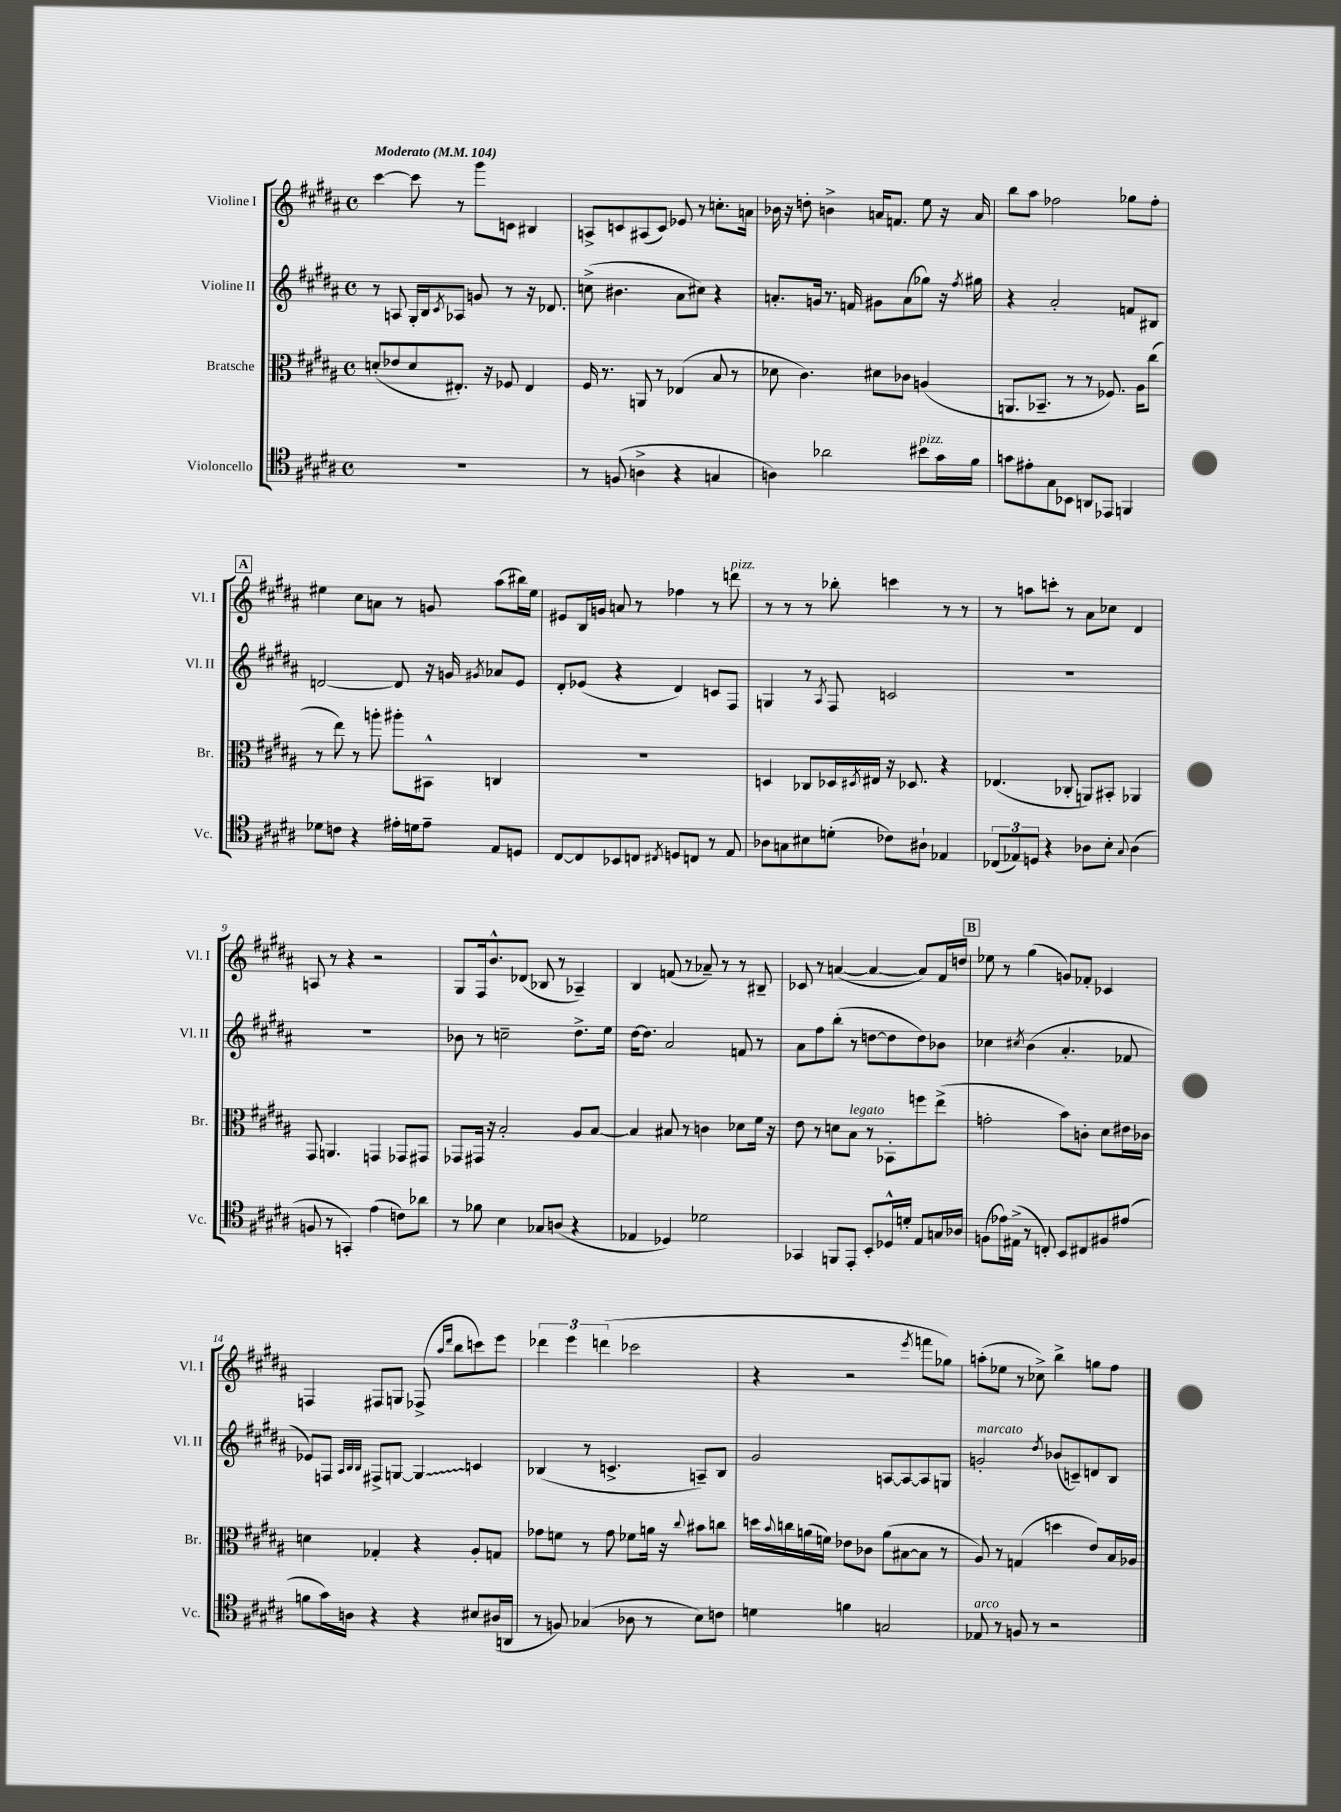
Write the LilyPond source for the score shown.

<<
\new StaffGroup <<
\new Staff = "s0" \with { instrumentName = "Violine I" shortInstrumentName = "Vl. I" } {
    \clef treble \key b \major \defaultTimeSignature \time 4/4 \tempo "Moderato" 4 = 104
    cis'''4~ cis'''8 r8 gis'''8 c'8 bis4 |
    a8-> c'8 ais8( c'8) ees'8 r8 c''8.-. a'16 |
    bes'16 r16 d''8-. b'4-> a'16 f'8. e''8 r16 a'16 |
    b''8 ais''8 fes''2 ges''8 fes''8-. |
    \mark \markup { \box "A" } eis''4 cis''8 a'8 r8 g'8 ais''8( bis''16) eis''16 |
    eis'8 b16 g'16 a'8 r8 fes''4 r8 d'''8^\markup { \italic "pizz." } |
    r8 r8 r8 bes''8-. c'''4 r8 r8 |
    r8 a''8 c'''8-. r8 ais'8 ces''8 dis'4 |
    a8 r8 r4 r2 |
    gis8 fis16 b'8.-^ des'8( bes8 r8 aes4--) |
    b4 f'8( r8 aes'8--) r8 r8 bis8-- |
    ces'8 r8 a'4~( a'4~ a'8) fis'16 d''16 |
    \mark \markup { \box "B" } ees''8 r8 gis''4( g'8) fes'8-. ces'4 |
    f4 fis8 g8 fes8->( \grace { ais''16 dis'''16 } b''8 c'''8) e'''8 |
    \tuplet 3/2 { des'''4 e'''4 d'''4( } ces'''2 |
    r4 r2 \acciaccatura { e'''8 } f'''8 ges''8) |
    a''8-.( ees''8 r8 ces''8->) b''4-> g''8 fis''8 \bar "|." |
}
\new Staff = "s1" \with { instrumentName = "Violine II" shortInstrumentName = "Vl. II" } {
    \clef treble \key b \major \defaultTimeSignature \time 4/4
    r8 a8 gis16-. b16 \acciaccatura { cis'8 } aes8 g'8 r8 r16 des'8. |
    c''8->( bis'4. ais'8 cis''8) r4 |
    a'8.-. g'16 r8. f'16 gis'8 a'8( ges''8) r16 \acciaccatura { fis''8 } gis''16 |
    r4 ais'2-. f'8 bis8 |
    \mark \markup { \box "A" } d'2~ d'8 r16 g'16 \acciaccatura { gis'8 } aes'8 e'8 |
    dis'8-. ees'8( r4 dis'4) c'8 fis8 |
    g4 r8 \acciaccatura { ais8 } fis8 c'2 |
    R1 |
    R1 |
    bes'8 r8 c''2-- dis''8.-> e''16 |
    dis''16~ dis''8. ais'2 f'8 r8 |
    ais'8 fis''8 b''8-.( r8 d''8~ d''8 d''8) bes'8 |
    \mark \markup { \box "B" } ces''4 \acciaccatura { cis''8 } b'4( ais'4.-. fes'8 |
    ees'8) f8 \grace { ais32 b32 b32 } fis8-> g8~ \once \override Glissando.style = #'zigzag g4\glissando c'4 |
    bes4( r8 c'4.-> a8--) bes8 |
    gis'2 a8~ a8~ a8 g8 |
    g'2-.^\markup { \italic "marcato" } \acciaccatura { dis''8 } bes'8( c'8--) d'8 b8 \bar "|." |
}
\new Staff = "s2" \with { instrumentName = "Bratsche" shortInstrumentName = "Br." } {
    \clef alto \key b \major \defaultTimeSignature \time 4/4
    d'8-.( ees'8 d'8 eis8.-.) r16 fes8 eis4 |
    fis16 r8. a,8 r8 ees4( b8 r8 |
    des'8 cis'4.) dis'8 ces'8 a4( |
    a,8. bes,8.-- r8 r8 fes8.) ais16 cis''8( |
    \mark \markup { \box "A" } r8 e''8) r8 a''8-. ais''8-. bis,8-^ c4 |
    R1 |
    d4 ces8 des16 \acciaccatura { dis8 } eis16 r16 des8. r4 |
    ees4.( ces8-. a,8) bis,8-. aes,4 |
    gis,8 a,4. g,4 ges,8 gis,8 |
    ges,8 gis,16 r16 b2-. ais8 b8~ |
    b4 bis8 r8 c'4 des'8 fis'16 r16 |
    e'8 r8 d'8 b8^\markup { \italic "legato" } r8 bes,8-. f''8 e''8->( |
    \mark \markup { \box "B" } g'2-. b'8) c'8-. dis'8 eis'16 ces'16 |
    d'4 ges4-. r4 ais8-. g8 |
    ges'8 f'8 r8 ges'8 fes'8 a'16 r16 \appoggiatura { cis''8 } bis'8 c''8 |
    d''16 \appoggiatura { b'8 } c''16 a'16( f'16) ees'8 ces'8 a'8( bis8~ bis8 r8 |
    ais8) r8 g4( d''4 e'8) b16 aes16 \bar "|." |
}
\new Staff = "s3" \with { instrumentName = "Violoncello" shortInstrumentName = "Vc." } {
    \clef tenor \key b \major \defaultTimeSignature \time 4/4
    R1 |
    r8 f8( a4-> r4 g4 |
    a4) aes'2 bis'8^\markup { \italic "pizz." } gis'16 fis'16 |
    g'8 eis'8-. gis8 bes,8 a,8 ees,8 f,4 |
    \mark \markup { \box "A" } des'8 c'8 r4 eis'16-. d'16 eis'8-- e8 d8 |
    cis8~ cis8 bes,8 c8 \acciaccatura { cis8 } d8 c8 r8 e8 |
    aes8 g8 bis8 d'8-.( ces'8) ais8-! ees4 |
    \tuplet 3/2 { ces8( ees8) d8 } r4 aes8 b8-. \appoggiatura { gis8 } aes4( |
    f8 r8 g,4-.) e'4( c'8) aes'8 |
    r8 fes'8 b4 ges8 a8( r4 |
    ees4 des4) des'2 |
    ges,4 f,8 e,8-. b,8-. des16-^ d'16-. e8 g16 aes16 |
    \mark \markup { \box "B" } f8( ees'16) eis16->( r8 c8-.) b,8 cis8 fis8 eis'8( |
    f'8 gis'16) a16 r4 r4 bis8 ais16( a,16 |
    r8 f8) ges4( aes8 r8 b8) c'8 |
    d'4 f'4 g2 |
    ees8^\markup { \italic "arco" } r8 f8 r8 r2 \bar "|." |
}
>>
>>
